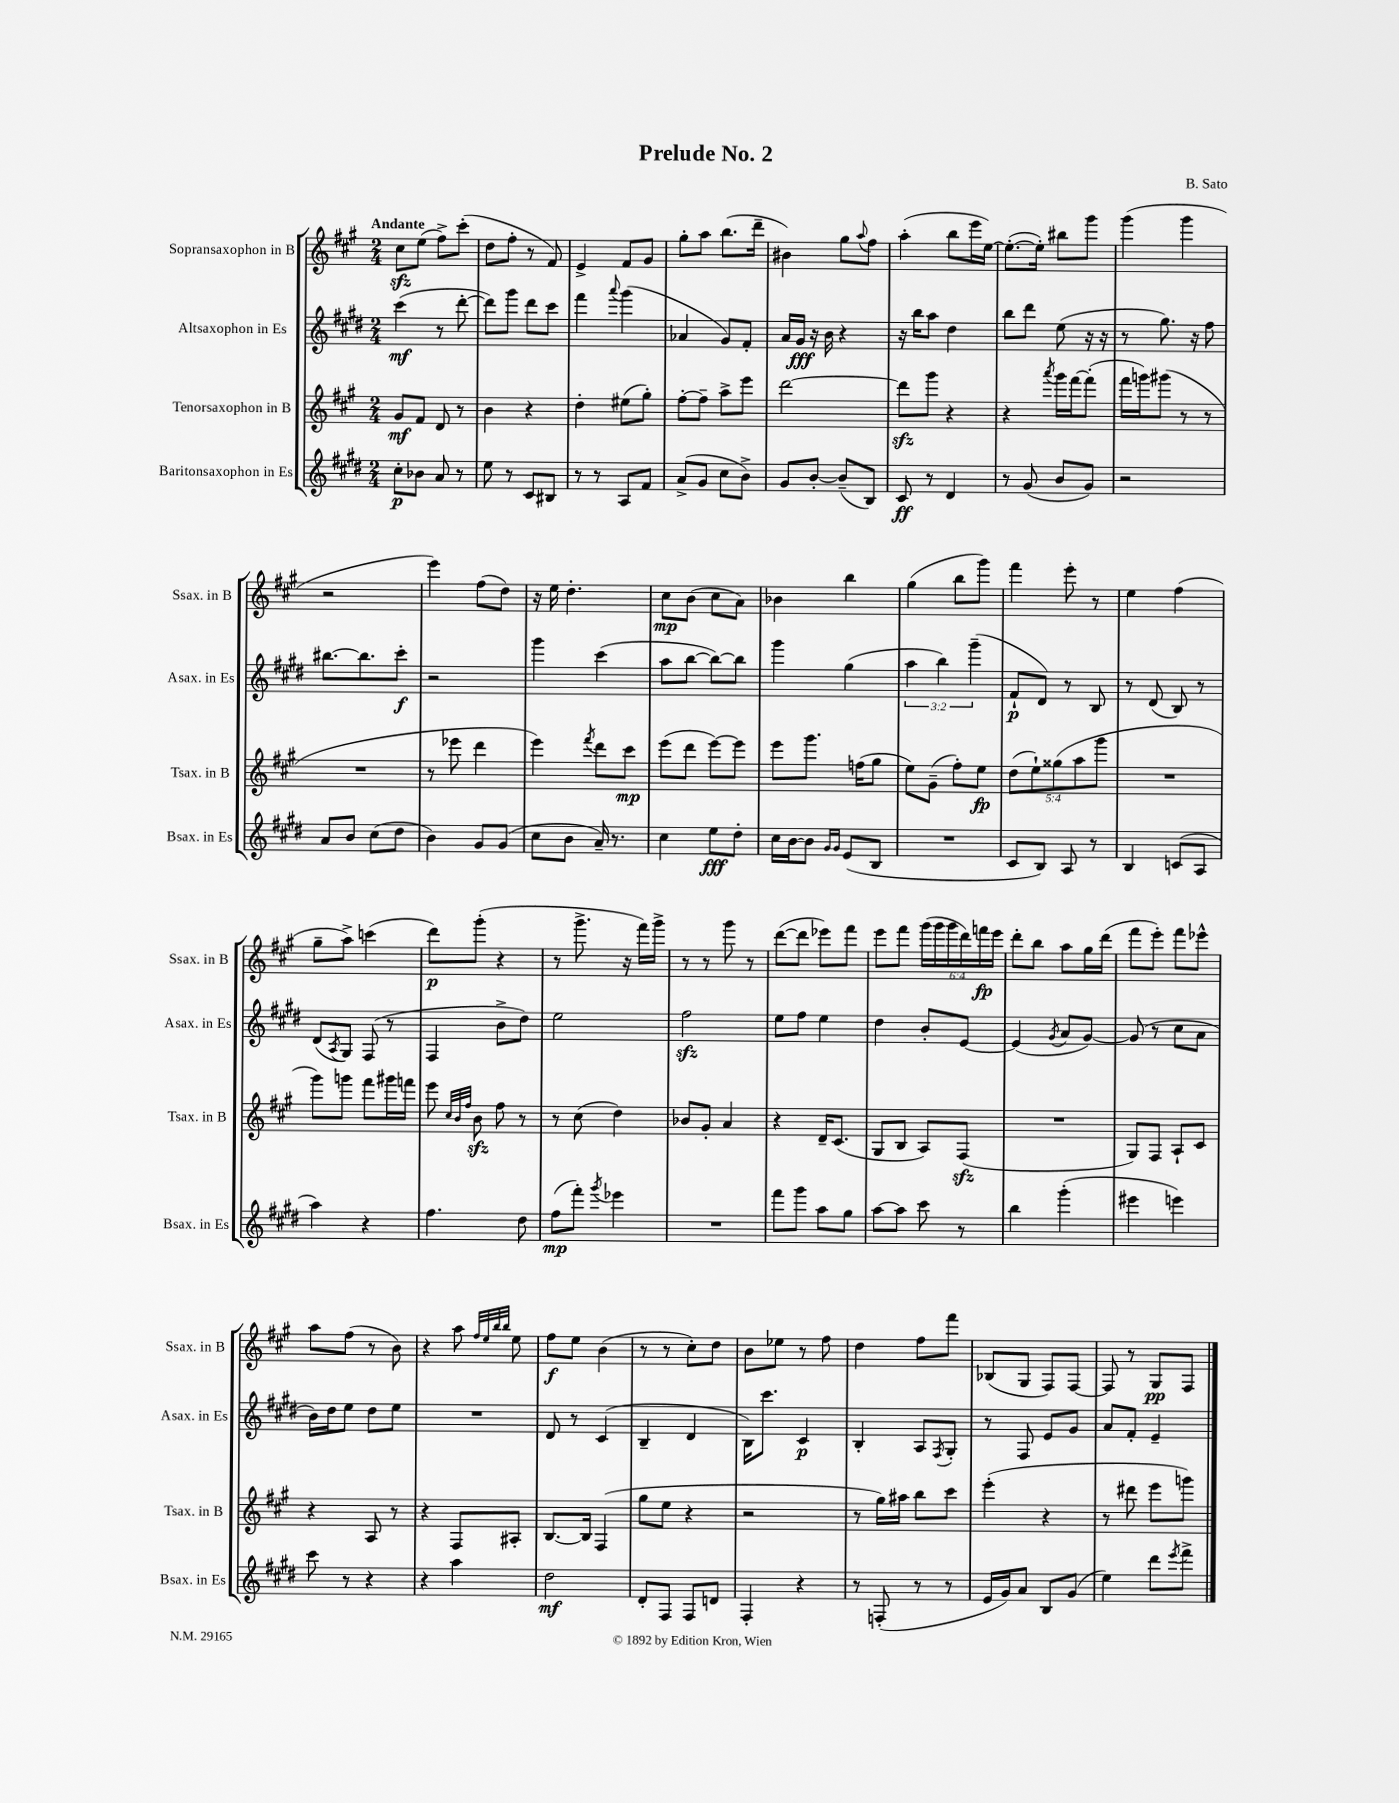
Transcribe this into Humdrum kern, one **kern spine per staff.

**kern	**kern	**kern	**kern
*staff4	*staff3	*staff2	*staff1
*clefG2	*clefG2	*clefG2	*clefG2
*k[f#c#g#d#]	*k[f#c#g#]	*k[f#c#g#d#]	*k[f#c#g#]
*M2/4	*M2/4	*M2/4	*M2/4
8cc#'	8g#	(4ccc#	8cc#
8b-	8f#	.	(8ee
8a	8d	8r	8ff#^)
8r	8r	[8ddd#'	(8ccc#'
=	=	=	=
8ee	4b	8ddd#])	8dd
8r	.	8ggg#	8ff#'
8c#	4r	8ddd#	8r
8B#	.	8ccc#	8f#)
=	=	=	=
8r	4dd'	4fff#	4e^
8r	.	.	.
.	.	8qqaaa	.
8A	(8ee#	(4ggg#	8f#
8f#	8gg#')	.	8g#
=	=	=	=
(8a^	[8ff#'	4a-	8gg#'
8g#	8ff#~]	.	8aa
8cc#	8aa^	8g#)	(8.bb
8b^)	8eee	8f#'	.
.	.	.	16ddd~
=	=	=	=
8g#	[2ddd	16a	4b#)
.	.	16g#	.
[8b'	.	16r	.
.	.	16b	.
(8b~]	.	4r	8gg#
.	.	.	8qqaa
8B)	.	.	8ff#
=	=	=	=
8c#	8ddd]	16r	(4aa'
.	.	16bb	.
8r	8ggg#	8aa	.
4d#	4r	4dd#	8bb
.	.	.	16eee
.	.	.	[16ee)
=	=	=	=
8r	4r	8bb	(8.ee'_
(8g#	.	8ddd#	.
.	.	.	16ee'])
.	8qaaa	.	.
8b	16ggg#	(8ee	8bb#
.	[16fff#	.	.
8g#)	(8fff#']	16r	8ggg#
.	.	16r	.
=	=	=	=
2r	16fff#	8r	(4ggg#
.	16ggg)	.	.
.	(8ggg#	8.gg#)	.
.	8r	.	4ggg#
.	.	16r	.
.	8r	8ff#	.
=	=	=	=
8a	2r	[8.bb#	2r
8b	.	.	.
.	.	8.bb#]	.
(8cc#	.	.	.
8dd#	.	8ccc#'	.
=	=	=	=
4b)	8r	2r	4eee)
.	8eee-	.	.
8g#	4ddd	.	(8ff#
(8g#	.	.	8dd)
=	=	=	=
8cc#	4eee)	4ggg#	16r
.	.	.	16ee
8b	.	.	4.dd'
.	8qfff#	.	.
16a~)	8ddd	(4ccc#	.
8.r	.	.	.
.	8ccc#	.	.
=	=	=	=
4cc#	(8eee	8aa	8cc#
.	8ddd	[8bb	(8b
8ee	[8eee)	8bb_)	8cc#
8dd#'	8eee]	8bb]	8a)
=	=	=	=
16cc#	8eee	4ggg#	4b-
[16b	.	.	.
8b]	8.ggg#	.	.
16qqg#	.	.	.
16qqg#	.	.	.
(8e	.	(4gg#	4bb
.	(16ff	.	.
8B	8gg#	.	.
=	=	=	=
2r	8ee)	6aa	(4gg#
.	(8g#~	.	.
.	.	6bb)	.
.	8ff#')	.	8bb
.	.	(6ggg#~	.
.	8ee	.	8ggg#)
=	=	=	=
8c#	(10dd	8f#`	4fff#
.	10ee`)	.	.
8B)	.	8d#)	.
.	(10gg##	.	.
8A	.	8r	8eee'
.	10aa	.	.
8r	.	8B	8r
.	10ggg#	.	.
=	=	=	=
4B	2r	8r	4ee
.	.	(8d#	.
(8c	.	8B)	(4ff#
8A	.	8r	.
=	=	=	=
4aa)	8ggg#)	(8d#	8gg#~
.	.	8qA	.
.	8ggg	8G#)	8aa^)
4r	8fff#	(8F#	(4ccc
.	16ggg#	8r	.
.	16fff	.	.
=	=	=	=
4.ff#	8eee	4F#	8ddd)
.	32qqcc#	.	.
.	32qqb	.	.
.	32qqff#	.	.
.	8b	.	(8ggg#'
.	8ff#	8b^	4r
8dd#	8r	8dd#)	.
=	=	=	=
(8ff#	8r	2ee	8r
8fff#')	(8cc#	.	8.ggg#^
8qggg#	.	.	.
4eee-	4dd)	.	.
.	.	.	16r
.	.	.	16fff#)
.	.	.	16ggg#^
=	=	=	=
2r	8b-	2ff#	8r
.	8g#'	.	8r
.	4a	.	8ggg#
.	.	.	8r
=	=	=	=
8fff#	4r	8ee	([8ddd
8ggg#	.	8ff#	8ddd]
8aa	16d~	4ee	8eee-)
.	(8.c#	.	.
8gg#	.	.	8fff#
=	=	=	=
[8aa	8G#	4dd#	8eee
8aa]	8B	.	8fff#
8ccc#	8A)	8b'	(24ggg#
.	.	.	24ggg#
.	.	.	24ggg#
8r	(8F#	[8e	24ddd)
.	.	.	24fff
.	.	.	24eee
=	=	=	=
4bb	2r	(4e]	8ddd'
.	.	.	8bb
.	.	8qg#	.
(4ggg#'	.	8a	8aa
.	.	[8g#)	16gg#
.	.	.	(16ddd
=	=	=	=
4eee#	8G#)	(8g#]	8fff#
.	8F#	8r	8eee')
4eee)	8A`	8cc#	8fff#
.	8c#	8a	8eee-^^
=	=	=	=
8ccc#	4r	16b)	8aa
.	.	16dd#	.
8r	.	8ee	(8ff#
4r	8A	8dd#	8r
.	8r	8ee	8b)
=	=	=	=
4r	4r	2r	4r
4aa	8F#	.	8aa
.	.	.	32qqff#
.	.	.	32qqee
.	.	.	32qqbb
.	.	.	32qqbb
.	8A#'	.	8ee
=	=	=	=
2dd#	[8.B	8d#	8ff#
.	.	8r	8ee
.	16B]	.	.
.	(4F#	(4c#	(4b
=	=	=	=
8d#'	8gg#	4B~	8r
8F#	8ee	.	8r
8F#	4r	4d#	8cc#')
8d	.	.	8dd
=	=	=	=
4F#'	2r	16B)	8b
.	.	8.ccc#	.
.	.	.	8ee-
4r	.	4c#	8r
.	.	.	8ff#
=	=	=	=
8r	8r	4B'	4dd
(8F'	16gg#)	.	.
.	16aa#	.	.
8r	8bb	8A	8ff#
.	.	8qF#	.
8r	8ccc#	8G#'	8fff#
=	=	=	=
16e	(4eee'	8r	(8B-
16g#)	.	.	.
8a	.	8F#	8G#
8B	4r	8e	8F#)
(8g#	.	8g#	[8F#
=	=	=	=
4ee)	8r	8a	8F#]
.	8ddd#	8f#'	8r
8ddd#	8eee	4e~	8G#
8qeee	.	.	.
8fff#^	8ggg)	.	8F#
==	==	==	==
*-	*-	*-	*-
